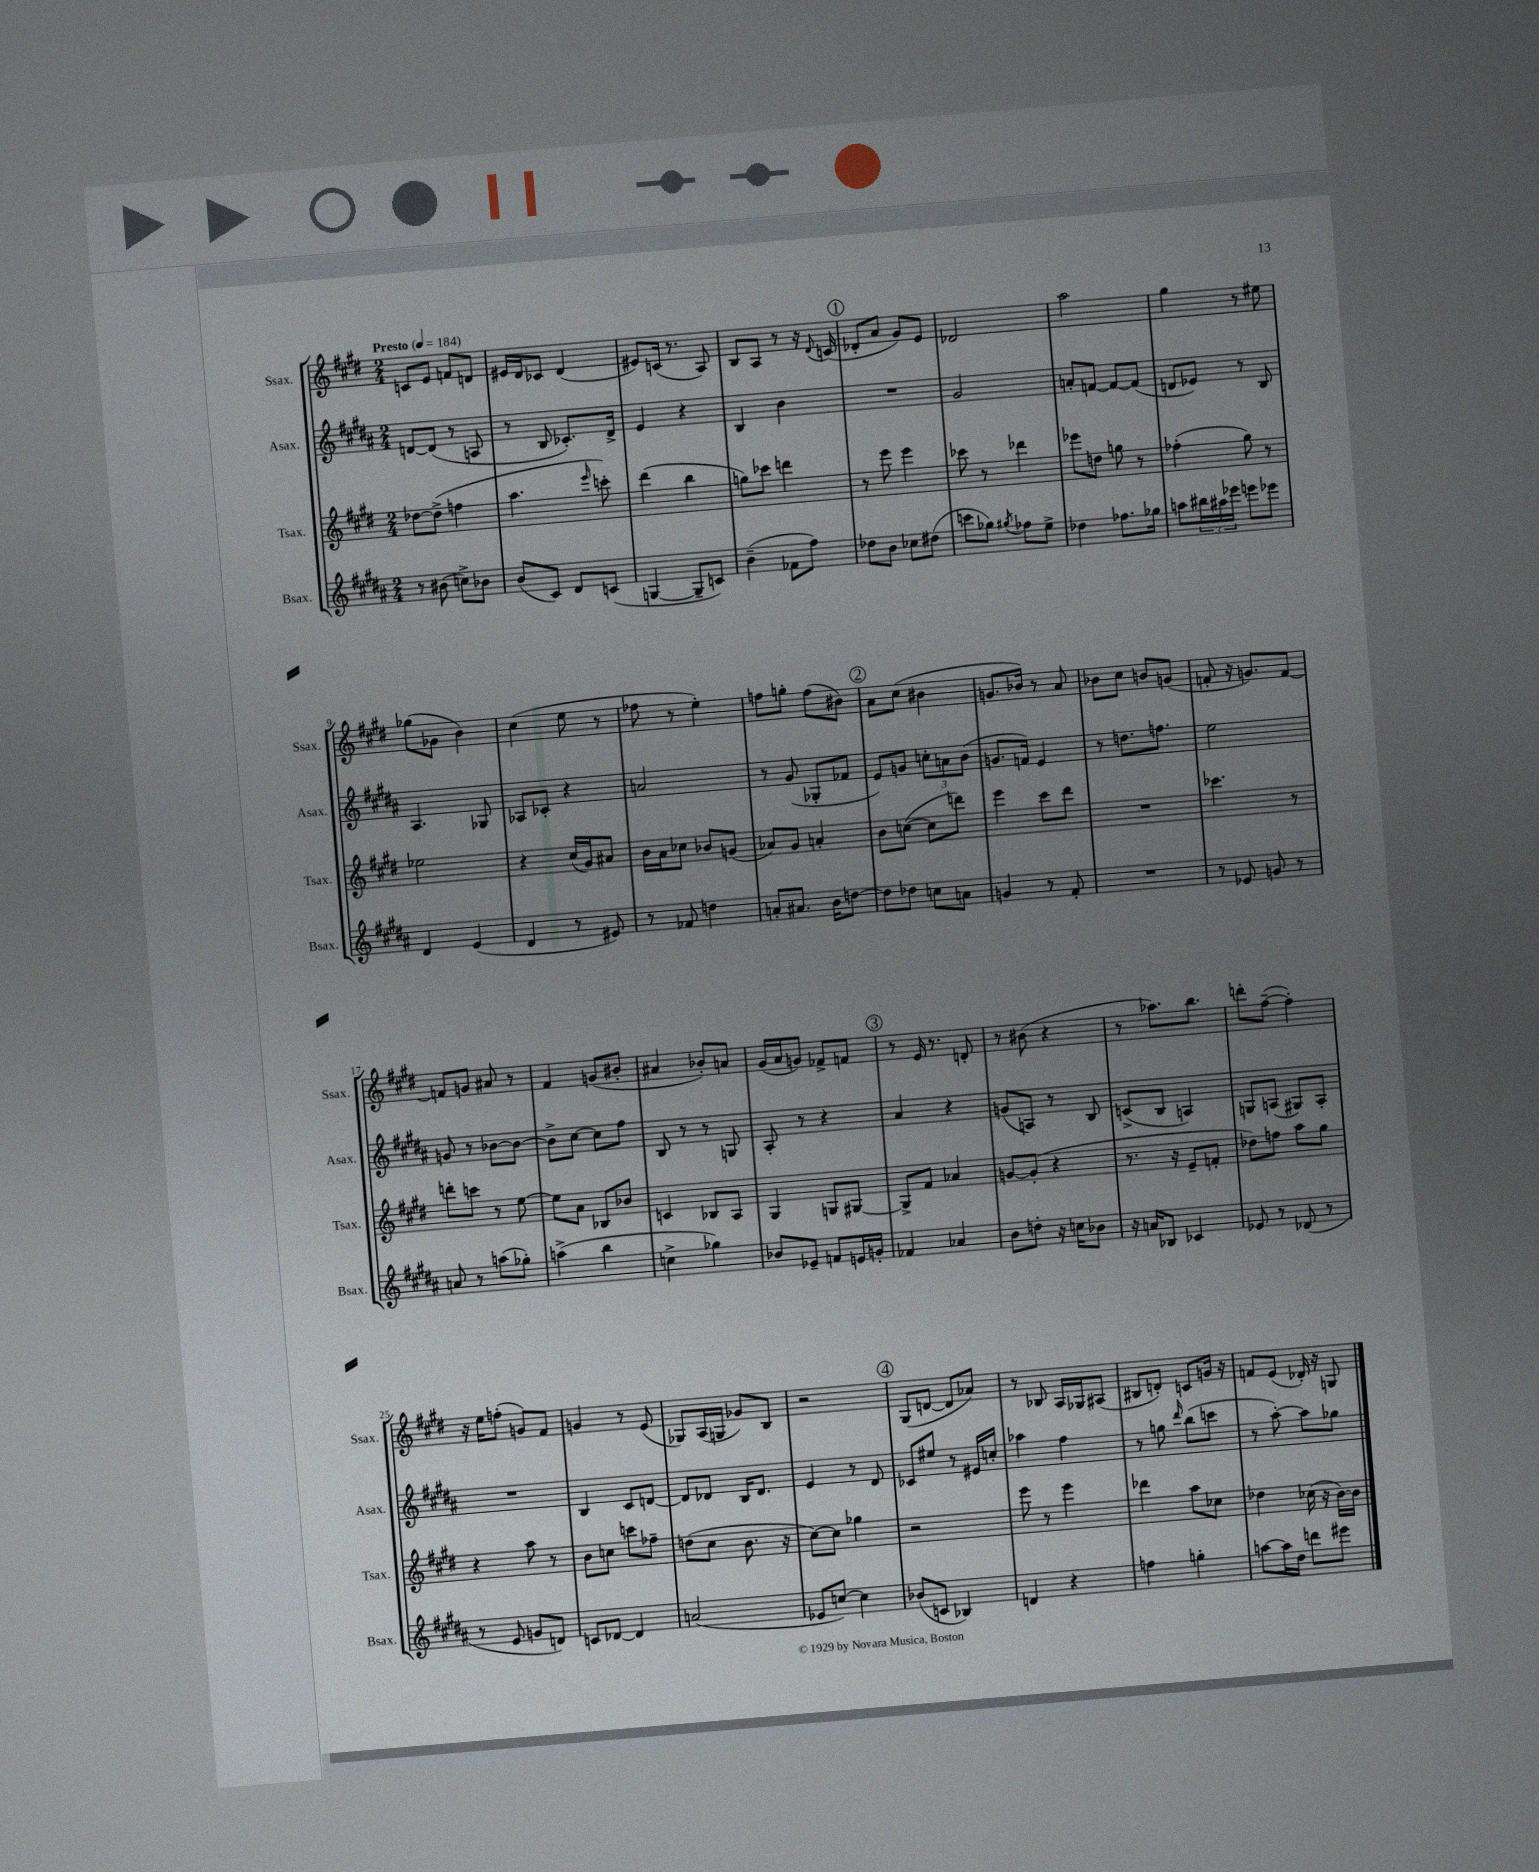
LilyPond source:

<<
\new StaffGroup <<
\new Staff = "s0" \with { instrumentName = "Ssax." shortInstrumentName = "Ssax." } {
    \clef treble \key e \major \numericTimeSignature \time 2/4 \tempo "Presto" 4 = 184
    c'8 e'8 f'8 d'8 |
    eis'16 dis'16 ces'8 dis'4( |
    eis'8) c'16( r8. a8) |
    b8 a8 r8 r16 \appoggiatura { dis'8 } c'16( |
    \mark \markup { \circle "1" } des'8-. a'8 gis'8) e'8 |
    des'2 |
    a''2 |
    gis''4 r8 eis''8 |
    ges''8( ges'8 b'4) |
    cis''4( e''8 r8 |
    fes''8 r8 e''4-.) |
    f''8 g''8-. f''8( bis'8) |
    \mark \markup { \circle "2" } a'8 cis''8( bis'4 |
    g'8. bes'16) r8 a'8 |
    bes'8 cis''8 b'8 g'8( |
    f'8-. r16 g'8.) f'8~ |
    f'8 g'8 ais'8 r8 |
    fis'4 g'8( bis'8-. |
    ais'4 bes'8-.) a'8 |
    gis'16( a'16 g'8) fes'8-> f'8 |
    \mark \markup { \circle "3" } r8 e'16 r8. d'8-. |
    r8 bis'8( r4 |
    r8 aes''8.) b''8. |
    d'''8-. fis''8~--( fis''4-.) |
    r16 e''16 f''8-.( g'8) fis'8 |
    g'4 r8 e'8( |
    ges8) a16( g16 ges'8) b8 |
    r2 |
    \mark \markup { \circle "4" } gis8( d'8~ d'8 aes'8) |
    r8 bes8 a16 ges16 ais8( |
    bis8 d'8-.) c'8 g'16 r16 |
    f'8 e'8( des'16-.) r16 g8 \bar "|." |
}
\new Staff = "s1" \with { instrumentName = "Asax." shortInstrumentName = "Asax." } {
    \clef treble \key b \major \numericTimeSignature \time 2/4
    d'8~ d'8( r8 a8 |
    r8 b8 ces'8.-.) dis'16-> |
    e'4 r4 |
    b4 b'4 |
    \mark \markup { \circle "1" } R2 |
    gis'2 |
    a'8-. f'8~ f'8~ f'8( |
    d'8 ees'8) r8 b8 |
    ais4. ges8 |
    aes8 ces'8-. r4 |
    a'2 |
    r8 gis'8( ges8-. fes'8 |
    \mark \markup { \circle "2" } e'8) g'8 \tuplet 3/2 { c''8-. a'8 b'8( } |
    g'8. f'16) e'4 |
    r8 d''8. f''8. |
    e''2 |
    g'8 r8 bes'8~ bes'8~ |
    bes'8-> cis''8~ cis''8 fis''8 |
    b8 r8 r8 g8 |
    ais8-. r8 r4 |
    \mark \markup { \circle "3" } ais'4 r4 |
    g'8( a8) r8 b8 |
    c'8->( b8 a4) |
    g8 a8( gis8) a8-. |
    R2 |
    b4 cis'8 d'8~ |
    d'8 des'8 b16 des'8. |
    e'4 r8 dis'8 |
    \mark \markup { \circle "4" } ces'8 eis''8 r8 eis'16 c''16-. |
    aes''4 fis''4 |
    r8 g''8 \grace { dis'''16 } b''8( c'''8 |
    r8 ais''8~-.) ais''8 ges''8 \bar "|." |
}
\new Staff = "s2" \with { instrumentName = "Tsax." shortInstrumentName = "Tsax." } {
    \clef treble \key e \major \numericTimeSignature \time 2/4
    des''8~ des''8->( f''4 |
    a''4. \grace { e'''16 } c'''8-.) |
    dis'''4( b''4 |
    g''8) ces'''8 d'''4 |
    \mark \markup { \circle "1" } r8 e'''8 e'''4 |
    ces'''8 r8 des'''4 |
    ees'''8 d''8 g''8 r8 |
    fes''4-.( gis''8) r8 |
    ees''2 |
    r4 cis''16( gis'16) ais'8 |
    b'16 a'16 ces''8 bes'8 g'8( |
    aes'8) gis'8 a'4-. |
    \mark \markup { \circle "2" } b'8 c''8~( c''8 d'''8) |
    e'''4 cis'''8 dis'''8 |
    R2 |
    ces'''4. r8 |
    d'''8-. c'''8 r8 e''8~ |
    e''8 a'8 bes8 bes'8 |
    c'4 bes8 a8 |
    gis4 g8 gis8~ |
    \mark \markup { \circle "3" } gis8-> fis'8 aes'4 |
    g'8~ g'8-.( r4 |
    r8. r16 e'8-- f'8-. |
    des''8) f''8 a''8 gis''8 |
    r4 a''8 r8 |
    b'8 c''8 c'''8 fes''8-- |
    d''8( cis''8 b'8. r16 |
    cis''8~) cis''8 ges''4 |
    \mark \markup { \circle "4" } r2 |
    e'''8 r8 e'''4 |
    des'''4 a''8 ces''8 |
    des''4 ces''16( r16 b'16~) b'16 \bar "|." |
}
\new Staff = "s3" \with { instrumentName = "Bsax." shortInstrumentName = "Bsax." } {
    \clef treble \key b \major \numericTimeSignature \time 2/4
    r8 bis'8( c''8->) bes'8 |
    b'8( cis'8) dis'8 c'8( |
    g4~ g8-- c'8) |
    b'4--( fes'8 fis''8) |
    \mark \markup { \circle "1" } des''8 b'8 ces''8 dis''8( |
    c'''8 ges''8) \acciaccatura { gis''8 } fes''8 e''8-> |
    des''4 fes''8. ges''16 |
    a''8 \tuplet 3/2 { bis''16 ais''16 ees'''16 } e'''8 ees'''8 |
    dis'4 e'4( |
    dis'4 r8 eis'8) |
    r8 fes'8 d''4 |
    a'8-. ais'8. b'16 d''8~ |
    \mark \markup { \circle "2" } d''8 des''8 c''8 a'8 |
    g'4 r8 fis'8-. |
    R2 |
    r8 ees'8 g'8 r8 |
    a'8 r8 a''8( ges''8-.) |
    a''4->( b''4 |
    c''4-> ges''4) |
    bes'8 ees'8-- f'8 e'16 g'16-. |
    \mark \markup { \circle "3" } fes'4 aes'4 |
    b'8 d''8-. r16 c''16 bes'8 |
    r16 a'16 bes8 ces'4 |
    ees'8 r8 des'8( r8 |
    r8 e'8 g'8 d'8) |
    c'8 des'8~ des'4 |
    a'2( |
    ees'8 c''8~) c''4 |
    \mark \markup { \circle "4" } bes'8( c'8 bes4) |
    d'4 r4 |
    f''4 g''4-. |
    a''8~ a''16 dis''16 d'''8 eis'''8 \bar "|." |
}
>>
>>
